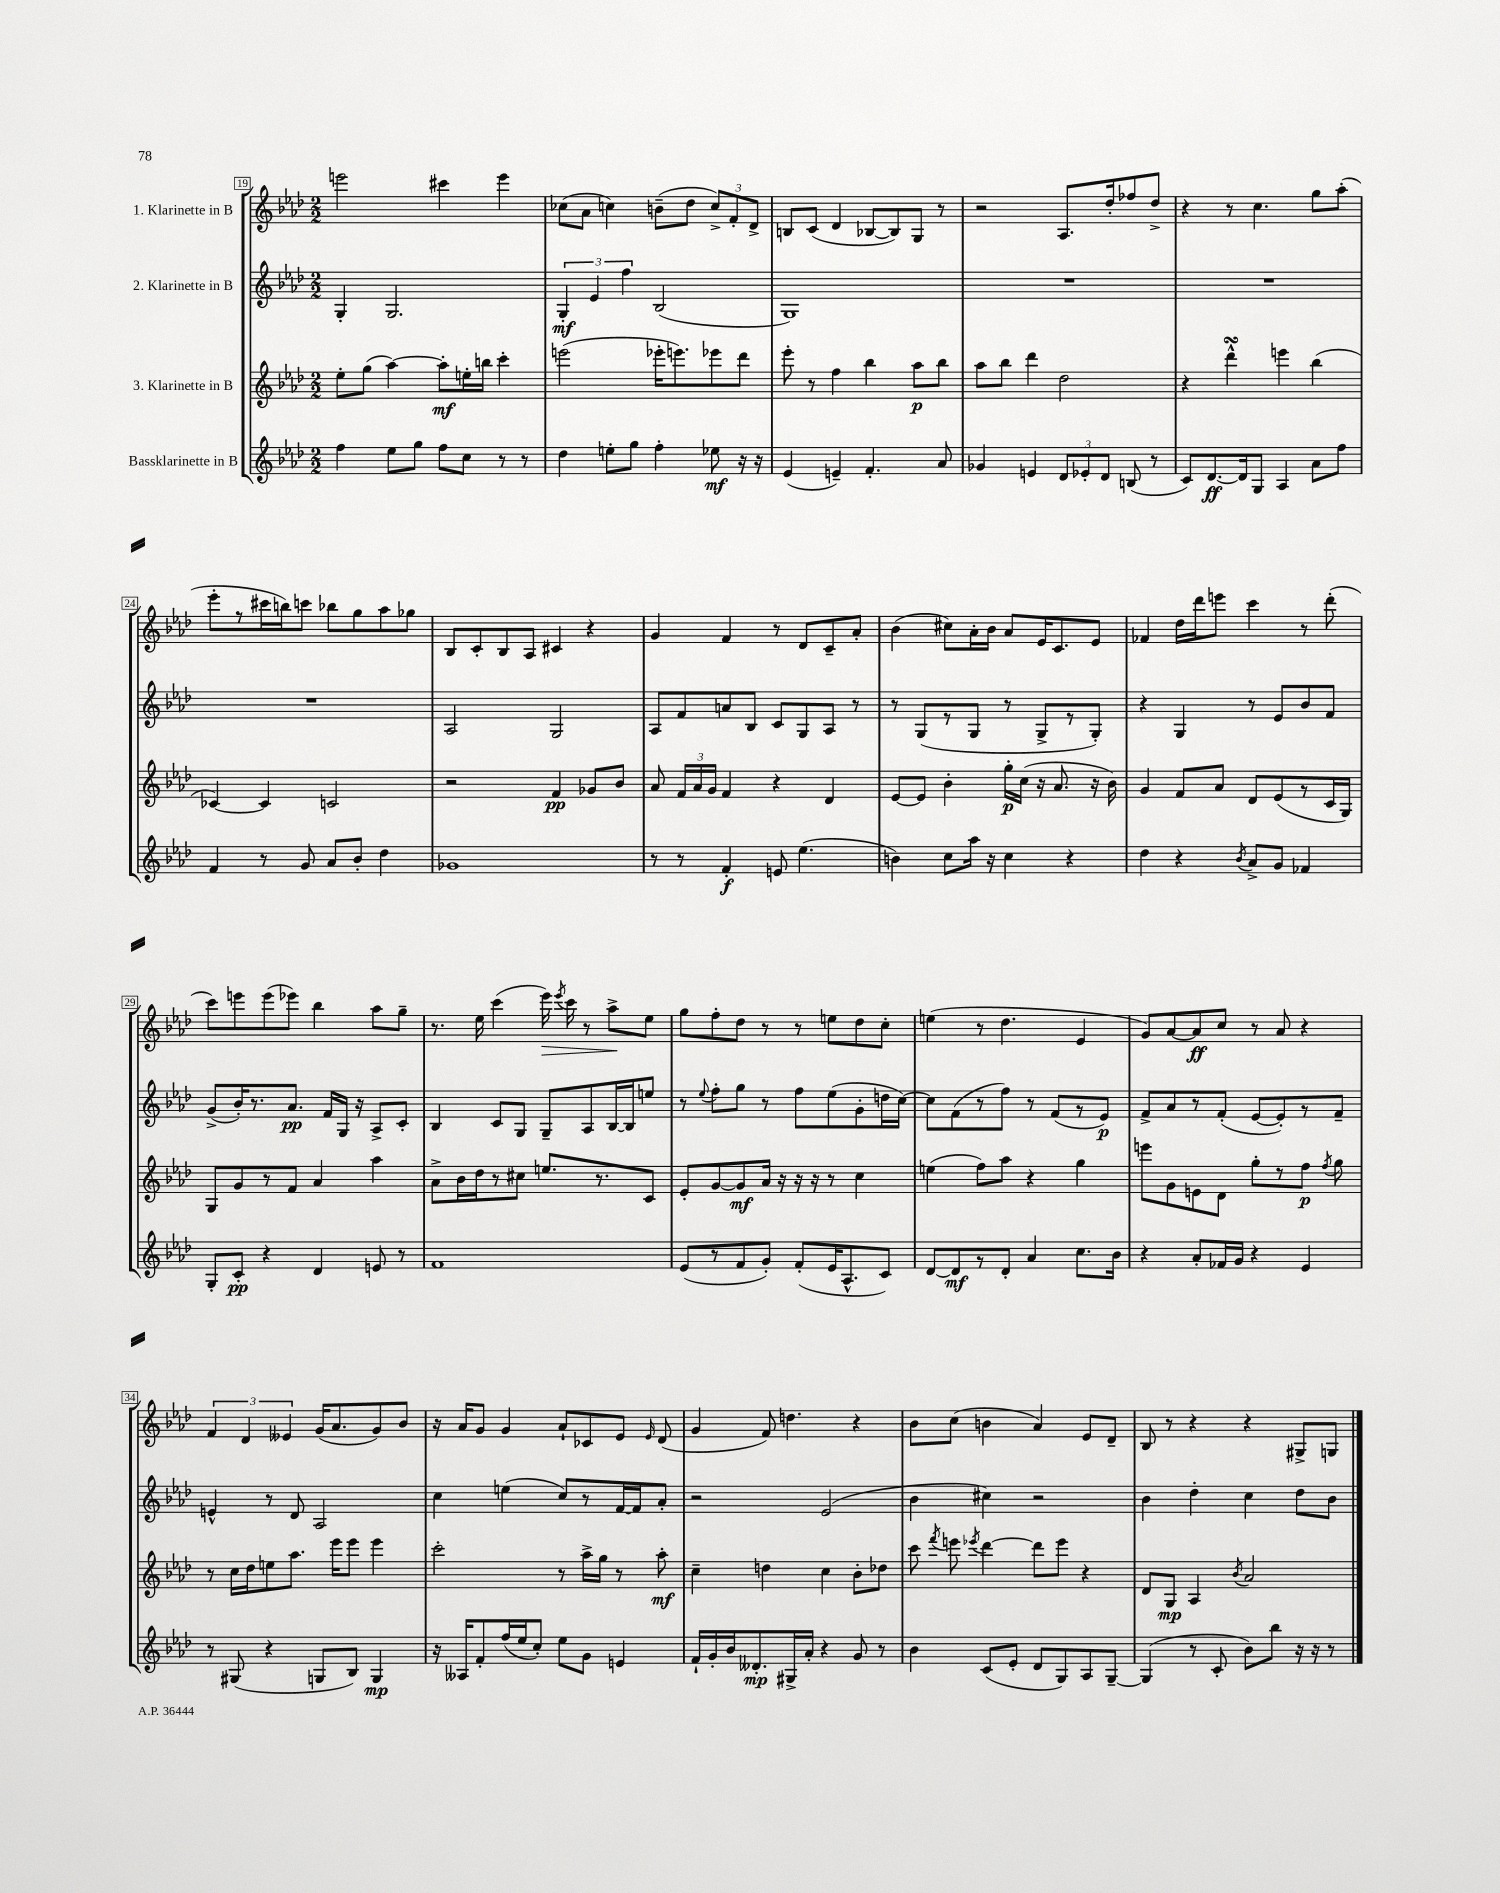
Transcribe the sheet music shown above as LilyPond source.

<<
\new StaffGroup <<
\new Staff = "s0" \with { instrumentName = "1. Klarinette in B" } {
    \clef treble \key aes \major \numericTimeSignature \time 2/2
    \autoBeamOff e'''2 cis'''4 e'''4 |
    ces''8[( aes'8] c''4) b'8[--( des''8] \tuplet 3/2 { c''8[->) f'8-. des'8]-> } |
    b8[ c'8]( des'4 bes8[~ bes8) g8] r8 |
    r2 aes8.[ des''16-. fes''8 des''8]-> |
    r4 r8 c''4. g''8[ aes''8]-.( |
    ees'''8[-. r8 cis'''16 b''16) c'''8] bes''8[ g''8 aes''8 ges''8] |
    bes8[ c'8-. bes8 aes8] cis'4 r4 |
    g'4 f'4 r8 des'8[ c'8-- aes'8]-. |
    bes'4( cis''8[) aes'16-. bes'16] aes'8[ ees'16 c'8. ees'8] |
    fes'4 des''16[ des'''16 e'''8] c'''4 r8 des'''8-.( |
    c'''8[) e'''8 e'''8( ees'''8]) bes''4 aes''8[ g''8]-- |
    r8. ees''16 c'''4( ees'''16\>) \acciaccatura { ees'''8 } c'''16 r8 aes''8[->\! ees''8] |
    g''8[ f''8-. des''8] r8 r8 e''8[ des''8 c''8]-. |
    e''4( r8 des''4. ees'4 |
    g'8[) aes'8~ aes'8\ff c''8] r8 aes'8 r4 |
    \tuplet 3/2 { f'4 des'4 eeses'4 } g'16[( aes'8. g'8) bes'8] |
    r16 aes'16[ g'8] g'4 aes'8[-! ces'8 ees'8] \grace { ees'16 } des'8( |
    g'4 f'8) d''4. r4 |
    bes'8[ c''8]( b'4 aes'4) ees'8[ des'8]-- |
    bes8 r8 r4 r4 gis8[-> g8] \bar "|." |
}
\new Staff = "s1" \with { instrumentName = "2. Klarinette in B" } {
    \clef treble \key aes \major \numericTimeSignature \time 2/2
    \autoBeamOff g4-. g2. |
    \tuplet 3/2 { g4-.\mf ees'4 f''4 } bes2( |
    g1) |
    R1 |
    R1 |
    R1 |
    aes2 g2 |
    aes8[ f'8 a'8 bes8] c'8[ g8 aes8] r8 |
    r8 g8[( r8 g8] r8 g8[-> r8 g8]-.) |
    r4 g4 r8 ees'8[ bes'8 f'8] |
    g'8[->( bes'16-.) r8. aes'8.]\pp f'16[ g16] r16 aes8[-> c'8]-. |
    bes4 c'8[ g8] g8[-- aes8 bes16~ bes16 e''8] |
    r8 \appoggiatura { ees''8 } f''8[-. g''8] r8 f''8[ ees''8( g'8-. d''16 c''16]~) |
    c''8[ f'8( r8 f''8]) r8 f'8[( r8 ees'8]\p) |
    f'8[-> aes'8 r8 f'8]-.( ees'8[~ ees'8-.) r8 f'8]-- |
    e'4-^ r8 des'8 aes2 |
    c''4 e''4( c''8[) r8 f'16~ f'16 aes'8]-. |
    r2 ees'2( |
    bes'4 cis''4) r2 |
    bes'4 des''4-. c''4 des''8[ bes'8] \bar "|." |
}
\new Staff = "s2" \with { instrumentName = "3. Klarinette in B" } {
    \clef treble \key aes \major \numericTimeSignature \time 2/2
    \autoBeamOff ees''8[-. g''8]( aes''4~) aes''8[-.\mf e''16-. b''16] c'''4-. |
    e'''2( ees'''16[-. e'''8.) ees'''8 des'''8] |
    ees'''8-. r8 f''4 bes''4 aes''8[\p bes''8] |
    aes''8[ bes''8] des'''4 des''2 |
    r4 des'''4-^\turn e'''4 bes''4( |
    ces'4~) ces'4 c'2 |
    r2 f'4\pp ges'8[ bes'8] |
    aes'8 \tuplet 3/2 { f'16[ aes'16 g'16] } f'4 r4 des'4 |
    ees'8[~ ees'8] bes'4-. g''16[-.\p c''16]( r16 aes'8. r16 bes'16) |
    g'4 f'8[ aes'8] des'8[ ees'8( r8 c'16 g16]) |
    g8[ g'8 r8 f'8] aes'4 aes''4 |
    aes'8[-> bes'16 des''16 r8 cis''8] e''8.[ r8. c'8] |
    ees'8[-. g'8~ g'8\mf aes'16] r16 r16 r16 r8 c''4 |
    e''4( f''8[) aes''8] r4 g''4 |
    e'''8[ g'8 e'8 des'8] g''8[-. r8 f''8]\p \acciaccatura { f''8 } g''8 |
    r8 c''16[ des''16 e''8 aes''8.] ees'''16[ ees'''8] ees'''4 |
    c'''2-. r8 aes''16[-> g''16] r8 aes''8-.\mf |
    c''4-- d''4 c''4 bes'8[-. des''8] |
    c'''8 \acciaccatura { f'''8 } e'''8 \acciaccatura { ees'''8 } des'''4~ des'''8[ ees'''8] r4 |
    des'8[ g8]\mp aes4 \acciaccatura { bes'8 } aes'2 \bar "|." |
}
\new Staff = "s3" \with { instrumentName = "Bassklarinette in B" } {
    \clef treble \key aes \major \numericTimeSignature \time 2/2
    \autoBeamOff f''4 ees''8[ g''8] f''8[ c''8] r8 r8 |
    des''4 e''8[-. g''8] f''4-. ees''8\mf r16 r16 |
    ees'4( e'4--) f'4.-. aes'8 |
    ges'4 e'4 \tuplet 3/2 { des'8[ ees'8-. des'8] } b8( r8 |
    c'8[) des'8.~\ff des'16 g8] aes4 aes'8[ f''8] |
    f'4 r8 g'8 aes'8[ bes'8]-. des''4 |
    ges'1 |
    r8 r8 f'4-.\f e'8 ees''4.( |
    b'4) c''8[ aes''16] r16 c''4 r4 |
    des''4 r4 \acciaccatura { bes'8 } aes'8[-> g'8] fes'4 |
    g8[-. c'8]-.\pp r4 des'4 e'8 r8 |
    f'1 |
    ees'8[( r8 f'8 g'8]-.) f'8[-.( ees'16 aes8.-^ c'8]) |
    des'8[~ des'8\mf r8 des'8]-. aes'4 c''8.[ bes'16] |
    r4 aes'8[-. fes'16 g'16] r4 ees'4 |
    r8 gis8( r4 g8[ bes8]) g4\mp |
    r16 aeses16[ f'8-. f''16( ees''16 c''8]-.) ees''8[ g'8] e'4 |
    f'16[-! g'16-. bes'16 deses'8.-.\mp gis16-> aes'16]-. r4 g'8 r8 |
    bes'4 c'8[( ees'8]-. des'8[ g8) aes8 g8]~-- |
    g4( r8 c'8-. bes'8[) bes''8] r16 r16 r8 \bar "|." |
}
>>
>>
\layout { \context { \Score currentBarNumber = #19 \override BarNumber.stencil = #(make-stencil-boxer 0.1 0.3 ly:text-interface::print) } }
